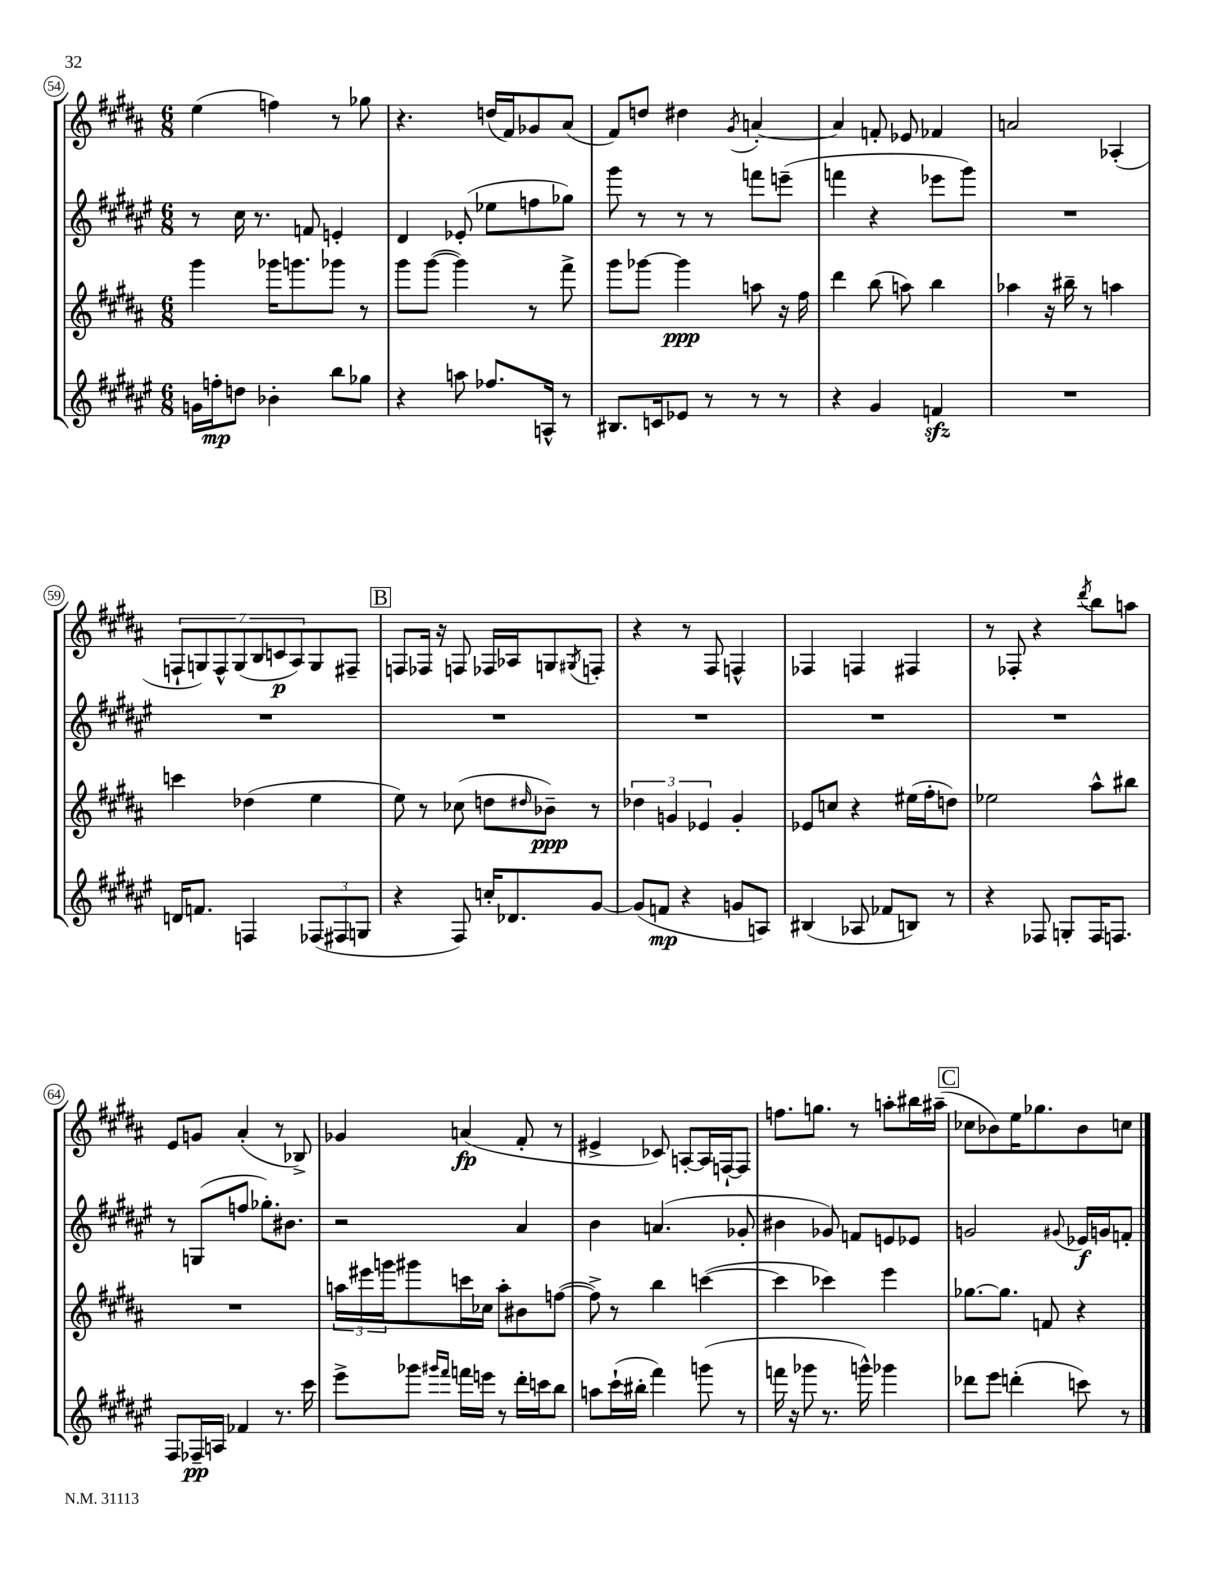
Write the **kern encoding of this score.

**kern	**kern	**kern	**kern
*staff4	*staff3	*staff2	*staff1
*clefG2	*clefG2	*clefG2	*clefG2
*k[f#c#g#d#a#e#]	*k[f#c#g#d#a#]	*k[f#c#g#d#a#e#]	*k[f#c#g#d#a#]
*M6/8	*M6/8	*M6/8	*M6/8
16g\LL	4ggg#\	8r	(4ee\
16ff'\J	.	.	.
8dd\J	.	16cc#\	.
.	.	8.r	.
4b-'\	16ggg-\LK	.	4ff\)
.	8.ggg\	.	.
.	.	8f/	.
8bb\L	8ggg-\J	4e'/	8r
8gg-\J	8r	.	8gg-\
=	=	=	=
4r	8ggg#\L	4d#/	4.r
.	([8ggg#\J	.	.
8aa\	4ggg#\])	(8e-'/	.
8.ff-/L	.	8ee-\L	(16dd/LL
.	.	.	16f#/J)
.	8r	8ff\	8g-/
16A^^/Jk	.	.	.
8r	8fff#^\	8gg-\J)	(8a#/J
=	=	=	=
8.B#/L	8ggg#\L	8ggg#\	8f#/L)
.	[8ggg-\J	8r	8dd/J
16c/k	.	.	.
8e-/J	4ggg-\]	8r	4dd#\
8r	.	8r	.
.	.	.	8qg#/
8r	8aa\	8fff\L	[4a'/
8r	16r	(8eee~\J	.
.	16ff#\	.	.
=	=	=	=
4r	4ddd#\	4fff\	4a/]
4g#/	(8bb\	4r	8f'/
.	8aa\)	.	8e-/
4f/	4bb\	8eee-\L	4f-/
.	.	8ggg#\J)	.
=	=	=	=
2.r	4aa-\	2.r	2a/
.	16r	.	.
.	16bb#~\	.	.
.	8r	.	.
.	4aa\	.	(4A-'/
=	=	=	=
16d/LK	4ccc\	2.r	14F`/L
8.f/J	.	.	.
.	.	.	14G/)
.	.	.	14F^^/
.	.	.	(14G/
4F/	(4dd-\	.	.
.	.	.	14B/
.	.	.	14c/
.	.	.	14A#/)
(12F-/L	4ee\	.	8G/
12F#/	.	.	.
.	.	.	8F#~/J
12G/J	.	.	.
=	=	=	=
4r	8ee\)	2.r	8F/L
.	8r	.	16F-/Jk
.	.	.	16r
8F#/)	(8cc-\	.	8F/
16cc'/LK	8dd\L	.	16F-/LL
8.d-/	.	.	16A-/J
.	16qqdd#/	.	.
.	8b-~\J)	.	8G/
.	.	.	8qG#/
[8g#/J	8r	.	8F'/J
=	=	=	=
(8g#/]L	6dd-\	2.r	4r
8f/J	.	.	.
.	6g/	.	.
4r	.	.	8r
.	6e-/	.	.
.	.	.	8F#/
8g/L	4g'/	.	4F^^/
8A/J)	.	.	.
=	=	=	=
(4B#/	8e-/L	2.r	4F-/
.	8cc/J	.	.
8A-/	4r	.	4F/
8f-/L	.	.	.
8B/J)	(16ee#\LL	.	4F#/
.	16ff#'\J	.	.
8r	8dd\J)	.	.
=	=	=	=
4r	2ee-\	2.r	8r
.	.	.	8F-'/
8F-/	.	.	4r
8G'/L	.	.	.
.	.	.	8qddd#/
16F-/K	8aa#^^\L	.	8bb\L
8.F/J	.	.	.
.	8bb#\J	.	8aa\J
=	=	=	=
8F#/L	2.r	8r	8e/L
16F-~/L	.	(8G/L	8g/J
16A/JJ	.	.	.
4f-/	.	8ff/J	(4a#'/
.	.	8.gg-'\L)	.
8.r	.	.	8r
.	.	8.b#\J	.
.	.	.	8B-^/)
16ccc#\	.	.	.
=	=	=	=
8eee#^\L	24aa\LL	2r	4g-/
.	24eee#\	.	.
.	24ggg\J	.	.
8ggg-\J	8ggg#\	.	.
16qqggg#/LL	.	.	.
16qqfff#/JJ	.	.	.
16fff\LL	16ccc\L	.	(4a/
16eee\JJ	16cc-\JJ	.	.
8r	8aa'\L	.	.
16ddd#'\LL	8b#\	4a#/	8f#'/
16ccc\J	.	.	.
8bb\J	([8ff\J	.	8r
=	=	=	=
8aa\L	8ff^\])	4b\	4e#^/
(16ccc#`\L	8r	.	.
16bb#'\JJ	.	.	.
4fff#\)	4bb\	(4.a/	8c-/)
.	.	.	[8A'/L
(8ggg\	([4ccc\	.	16A/]L
.	.	.	[16F`/J
8r	.	8g-'/	8F/]J
=	=	=	=
16fff\	4ccc\]	4b#\	8.ff\L
16r	.	.	.
8ggg-\	.	.	.
.	.	.	8.gg\J
8.r	4ccc-\)	8g-/)	.
.	.	8f/L	8r
16ggg^^\)	.	.	.
4ggg-\	4eee\	8e/	8aa'\L
.	.	8e-/J	16bb#\L
.	.	.	(16aa#~\JJ
=	=	=	=
8ddd-\L	[8.gg-\L	2g/	8cc-\L
8eee#\J	.	.	8b-\)
.	8.gg-\]J	.	.
(4ddd'\	.	.	16ee\K
.	.	.	8.gg-\
.	8f/	.	.
.	.	8qqg#/	.
8ccc\)	4r	16e-/LL	8b-\
.	.	16g/J	.
8r	.	8f'/J	8cc\J
==	==	==	==
*-	*-	*-	*-
